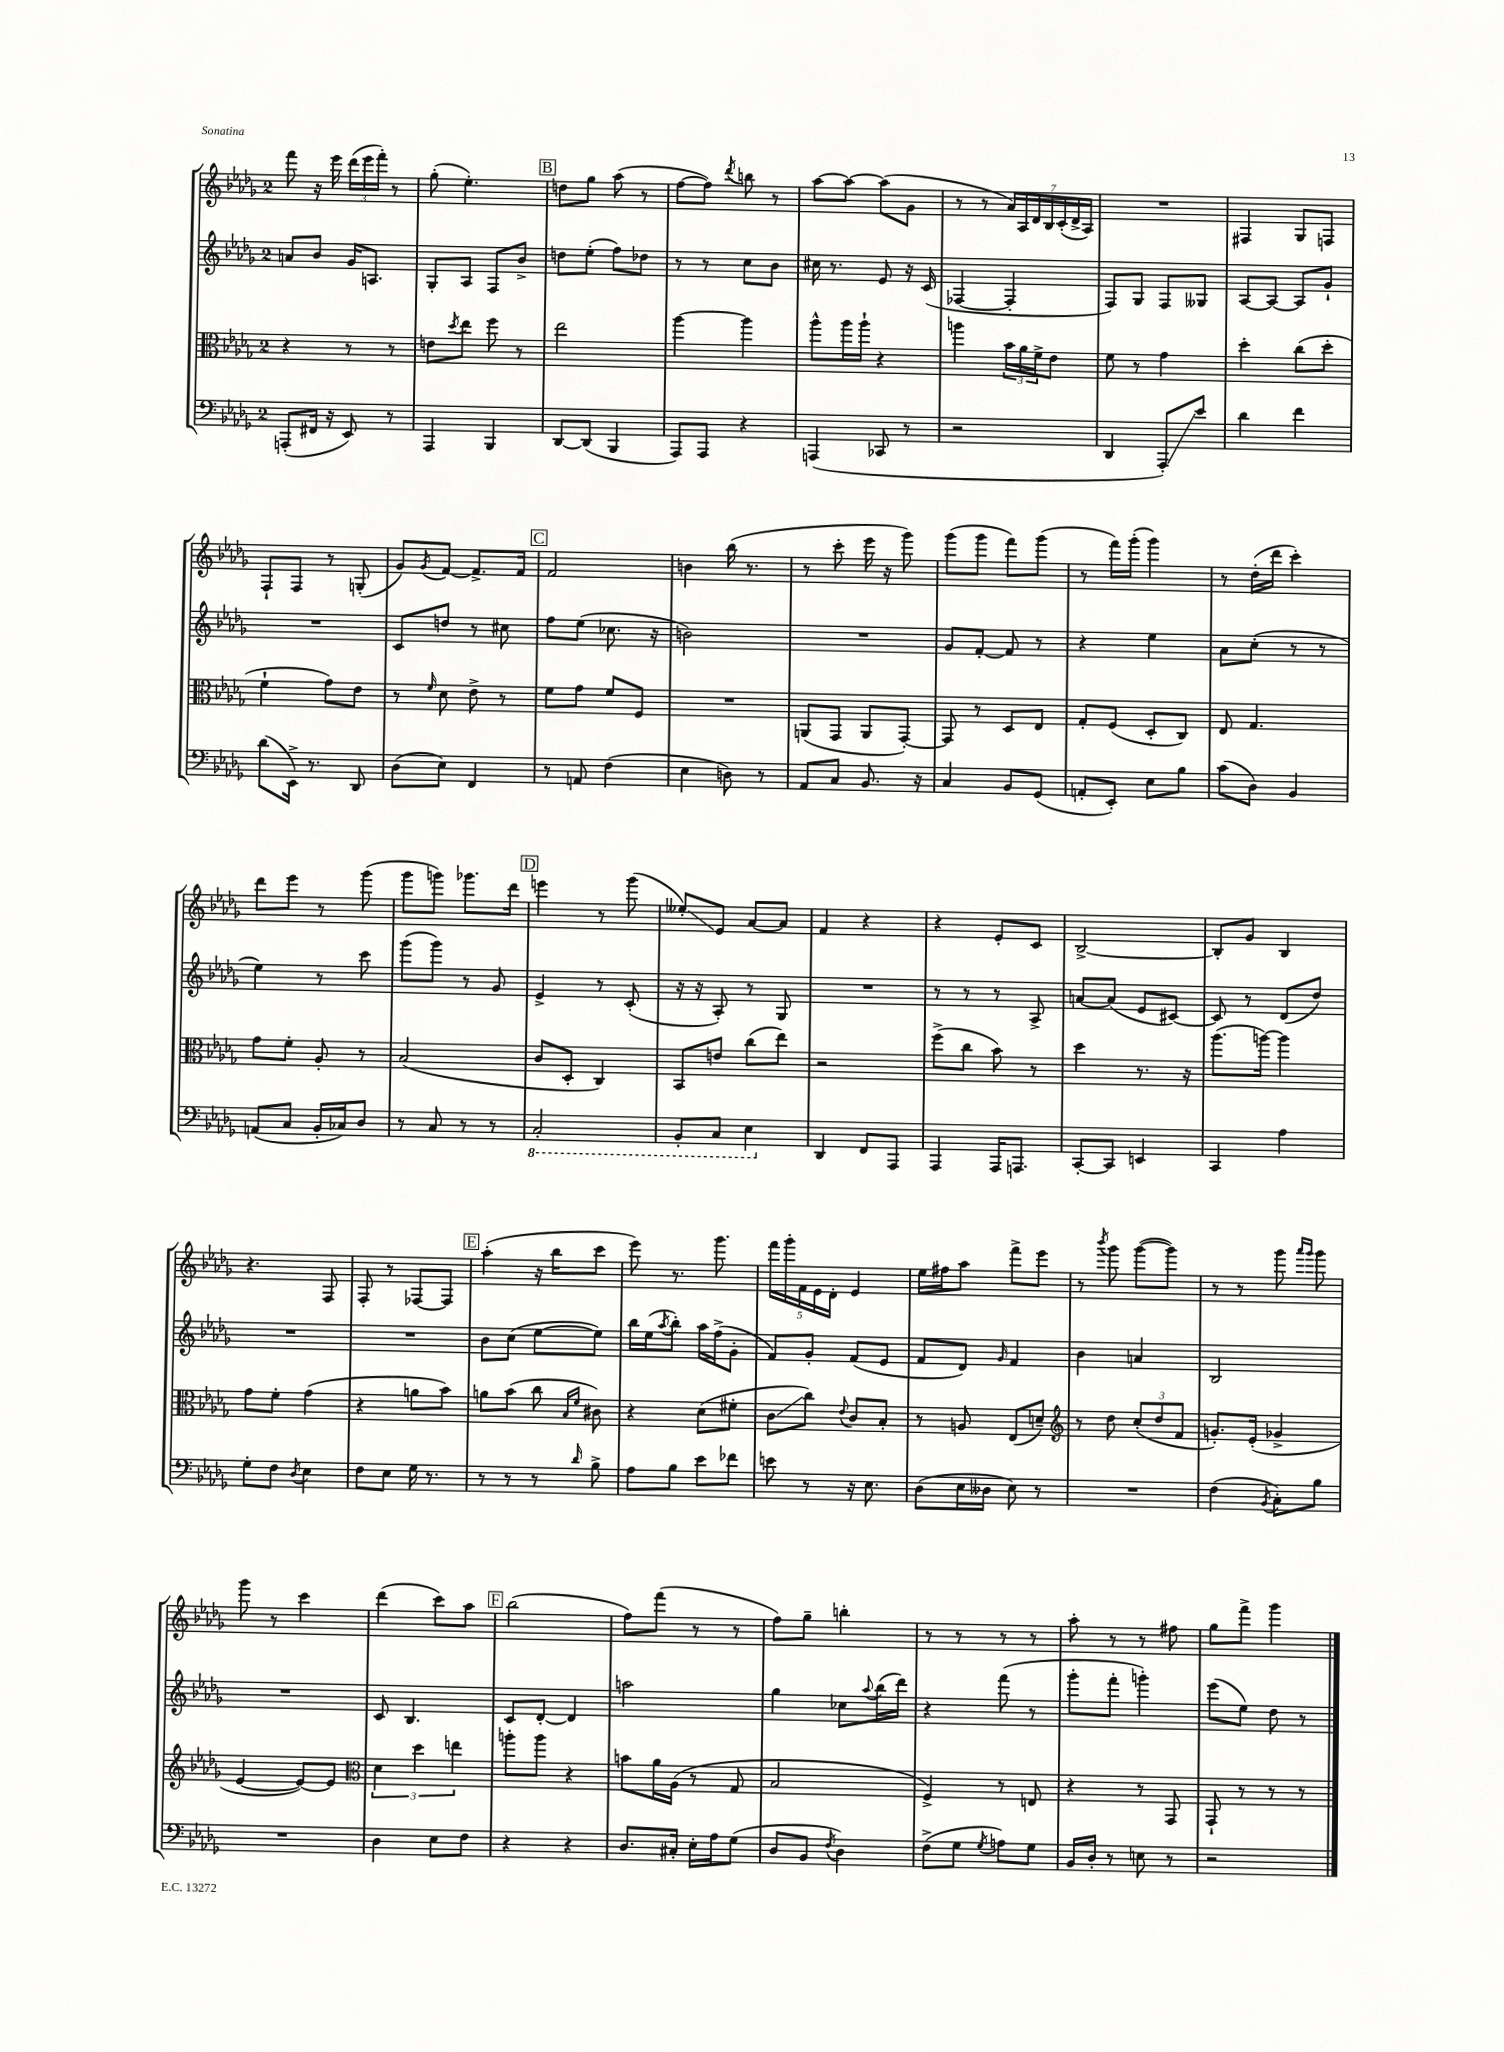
<<
\new StaffGroup <<
\new Staff = "s0" {
    \clef treble \key des \major \once \override Staff.TimeSignature.style = #'single-digit \time 2/4
    f'''8 r16 ees'''16 \tuplet 3/2 { des'''16( ees'''16 f'''16-.) } r8 |
    ges''8-.( ees''4.-.) |
    \mark \markup { \box "B" } d''8 ges''8 aes''8( r8 |
    f''8~ f''8) \acciaccatura { des'''8 } b''8 r8 |
    aes''8~ aes''8~ aes''8( ges'8 |
    r8 r8 \tuplet 7/4 { aes'16) aes16 des'16 bes16 c'16-.( des'16-> aes16) } |
    R2 |
    fis4 ges8 f8 |
    f8-! f8 r8 g8-.( |
    ges'8) \acciaccatura { ges'8 } f'8~ f'8.-> f'16 |
    \mark \markup { \box "C" } f'2 |
    b'4 bes''16( r8. |
    r8 c'''8-. ees'''16 r16 ges'''8) |
    ges'''8( ges'''8 f'''8) ges'''8( |
    r8 f'''16) ges'''16-.( ges'''4) |
    r8 des''16-.( des'''16 c'''4-.) |
    des'''8 ees'''8 r8 ges'''8( |
    ges'''8 g'''8) ges'''8. des'''16 |
    \mark \markup { \box "D" } e'''4 r8 ges'''8( |
    eeses''8-.\glissando) ees'8 aes'8~ aes'8 |
    f'4 r4 |
    r4 ees'8-. c'8 |
    bes2~-> |
    bes8-. ges'8 bes4 |
    r4. f8 |
    f8-. r8 fes8~ fes8 |
    \mark \markup { \box "E" } aes''4-.( r16 bes''16 c'''8 |
    ees'''8) r8. ges'''8. |
    \tuplet 5/4 { f'''16 ges'''16-. f'16 ees'16 des'16-. } ees'4 |
    ees''16 fis''16 aes''8 f'''8-> ees'''8 |
    r8 \acciaccatura { bes'''8 } ges'''8 ges'''8~( ges'''8) |
    r8 r8 ges'''8 \grace { aes'''16 ges'''16 } ges'''8 |
    ges'''8 r8 c'''4 |
    des'''4( c'''8) aes''8 |
    \mark \markup { \box "F" } bes''2( |
    f''8) f'''8( r8 r8 |
    f''8) ges''8-- b''4-. |
    r8 r8 r8 r8 |
    aes''8-. r8 r8 fis''8 |
    ges''8 f'''8-> ges'''4 \bar "|." |
}
\new Staff = "s1" {
    \clef treble \key des \major \once \override Staff.TimeSignature.style = #'single-digit \time 2/4
    a'8 bes'8 ges'16 a8. |
    ges8-. aes8 f8 bes'8-> |
    \mark \markup { \box "B" } d''8 ees''8-.( f''8) des''8 |
    r8 r8 c''8 bes'8 |
    cis''16 r8. ees'8 r16 c'16( |
    fes4~ fes4-. |
    f8) ges8 f8 geses8 |
    aes8~ aes8~ aes8 ges'8-! |
    R2 |
    c'8 d''8 r8 cis''8 |
    \mark \markup { \box "C" } f''8 ees''8( ces''8. r16 |
    b'2) |
    R2 |
    ges'8 f'8~-. f'8 r8 |
    r4 ees''4 |
    aes'8 c''8-.( r8 r8 |
    ees''4) r8 c'''8 |
    ges'''8( ges'''8) r8 ges'8 |
    \mark \markup { \box "D" } ees'4-> r8 c'8-.( |
    r16 r16 aes8-.) r8 ges8 |
    R2 |
    r8 r8 r8 aes8-> |
    a'8~ a'8( ees'8 cis'8~) |
    cis'8 r8 des'8( des''8) |
    R2 |
    R2 |
    \mark \markup { \box "E" } bes'8 c''8( ees''8~ ees''8) |
    bes''16 ees''16( \acciaccatura { aes''8 } bes''8-.) aes''16 f''16->( ges'8-. |
    f'8) ges'8-. f'8( ees'8 |
    f'8 des'8) \grace { ges'16 } f'4 |
    bes'4 a'4 |
    bes2 |
    R2 |
    c'8 bes4. |
    \mark \markup { \box "F" } c'8 des'8~-. des'4 |
    a''2 |
    ges''4 ces''8 \appoggiatura { aes''8 } bes''16( des'''16) |
    r4 f'''8( r8 |
    ges'''8-. f'''8-. g'''4-.) |
    ees'''8( ees''8) des''8 r8 \bar "|." |
}
\new Staff = "s2" {
    \clef alto \key des \major \once \override Staff.TimeSignature.style = #'single-digit \time 2/4
    r4 r8 r8 |
    e'8 \acciaccatura { des''8 } ees''8 f''8 r8 |
    \mark \markup { \box "B" } ees''2 |
    aes''4~ aes''4 |
    aes''8-^ aes''16 aes''16-! r4 |
    a''4 \tuplet 3/2 { bes'16 aes'16 f'16-> } ees'8 |
    f'8 r8 ges'4 |
    des''4-. c''8( des''8-. |
    f'4-! ges'8) ees'8 |
    r8 \grace { f'16 } des'8 ees'8-> r8 |
    \mark \markup { \box "C" } f'8 ges'8 f'8 f8 |
    R2 |
    a,8( ges,8 a,8 ges,8~-.) |
    ges,8 r8 des8 ees8 |
    ges8-. f8( des8-. c8) |
    ees8 ges4. |
    ges'8 f'8-. aes8-. r8 |
    bes2( |
    \mark \markup { \box "D" } c'8 des8-. c4) |
    bes,8 e'8 c''8( ees''8) |
    r2 |
    f''8->( c''8 bes'8) r8 |
    des''4 r8. r16 |
    aes''8.( a''16~) a''4 |
    ges'8 f'8-. ges'4( |
    r4 a'8 bes'8) |
    \mark \markup { \box "E" } a'8 bes'8( c''8 \grace { bes16 f'16 } cis'8) |
    r4 des'8( fis'8-. |
    c'8\glissando c''8) \appoggiatura { ees'8 } c'8 bes8-. |
    r8 a8 ees8( d'8--) |
    \clef treble r8 des''8 \tuplet 3/2 { c''8-.( des''8 f'8 } |
    g'8.-.) ees'16-.( ges'4-> |
    ees'4~ ees'8~) ees'8 |
    \clef alto \tuplet 3/2 { des'4 des''4 e''4 } |
    \mark \markup { \box "F" } a''8-. a''8 r4 |
    b'8 aes'16 aes16( r8 ges8 |
    bes2 |
    f4->) r8 e8 |
    r4 r8 ges,8 |
    ges,8-! r8 r8 r8 \bar "|." |
}
\new Staff = "s3" {
    \clef bass \key des \major \once \override Staff.TimeSignature.style = #'single-digit \time 2/4
    a,,8-.( fis,16 r16 ees,8) r8 |
    aes,,4 bes,,4 |
    \mark \markup { \box "B" } des,8~ des,8( bes,,4 |
    aes,,8) aes,,8 r4 |
    a,,4( ces,8 r8 |
    r2 |
    des,4 aes,,8-.\glissando) ees'8 |
    des'4 f'4 |
    des'8( ees,16->) r8. des,8 |
    des8( ees8) f,4 |
    \mark \markup { \box "C" } r8 a,8 f4( |
    ees4 d8) r8 |
    aes,8 c8 bes,8. r16 |
    c4 bes,8 ges,8( |
    a,8-. ees,8-.) ees8 bes8 |
    c'8( des8) bes,4 |
    a,8( c8 bes,16-. ces16) des8 |
    r8 c8 r8 r8 |
    \mark \markup { \box "D" } \ottava #-1 c,2-. |
    bes,,8-. c,8 ees,4 \ottava #0 |
    des,4 f,8 aes,,8 |
    aes,,4 aes,,16 a,,8. |
    c,8~-. c,8 e,4 |
    c,4 aes4 |
    ges8-. f8 \acciaccatura { des8 } ees4 |
    f8 ees8 ges16 r8. |
    \mark \markup { \box "E" } r8 r8 r8 \grace { des'16 } bes8-> |
    aes8 bes8 ees'8 fes'8 |
    e'8 r8 r16 ees8. |
    des8( ees16 deses16 ees8) r8 |
    R2 |
    f4( \acciaccatura { bes,8 } c8-.) bes8 |
    R2 |
    des4 ees8 f8 |
    \mark \markup { \box "F" } r4 r4 |
    des8. cis16-. ees16-. aes16 ges8( |
    des8 bes,8 \acciaccatura { f8 } des4) |
    f8->( ges8 \acciaccatura { ges8 } a8) ges8 |
    bes,16 des16-. r8 e8 r8 |
    r2 \bar "|." |
}
>>
>>
\layout { \context { \Score \remove "Bar_number_engraver" } }
